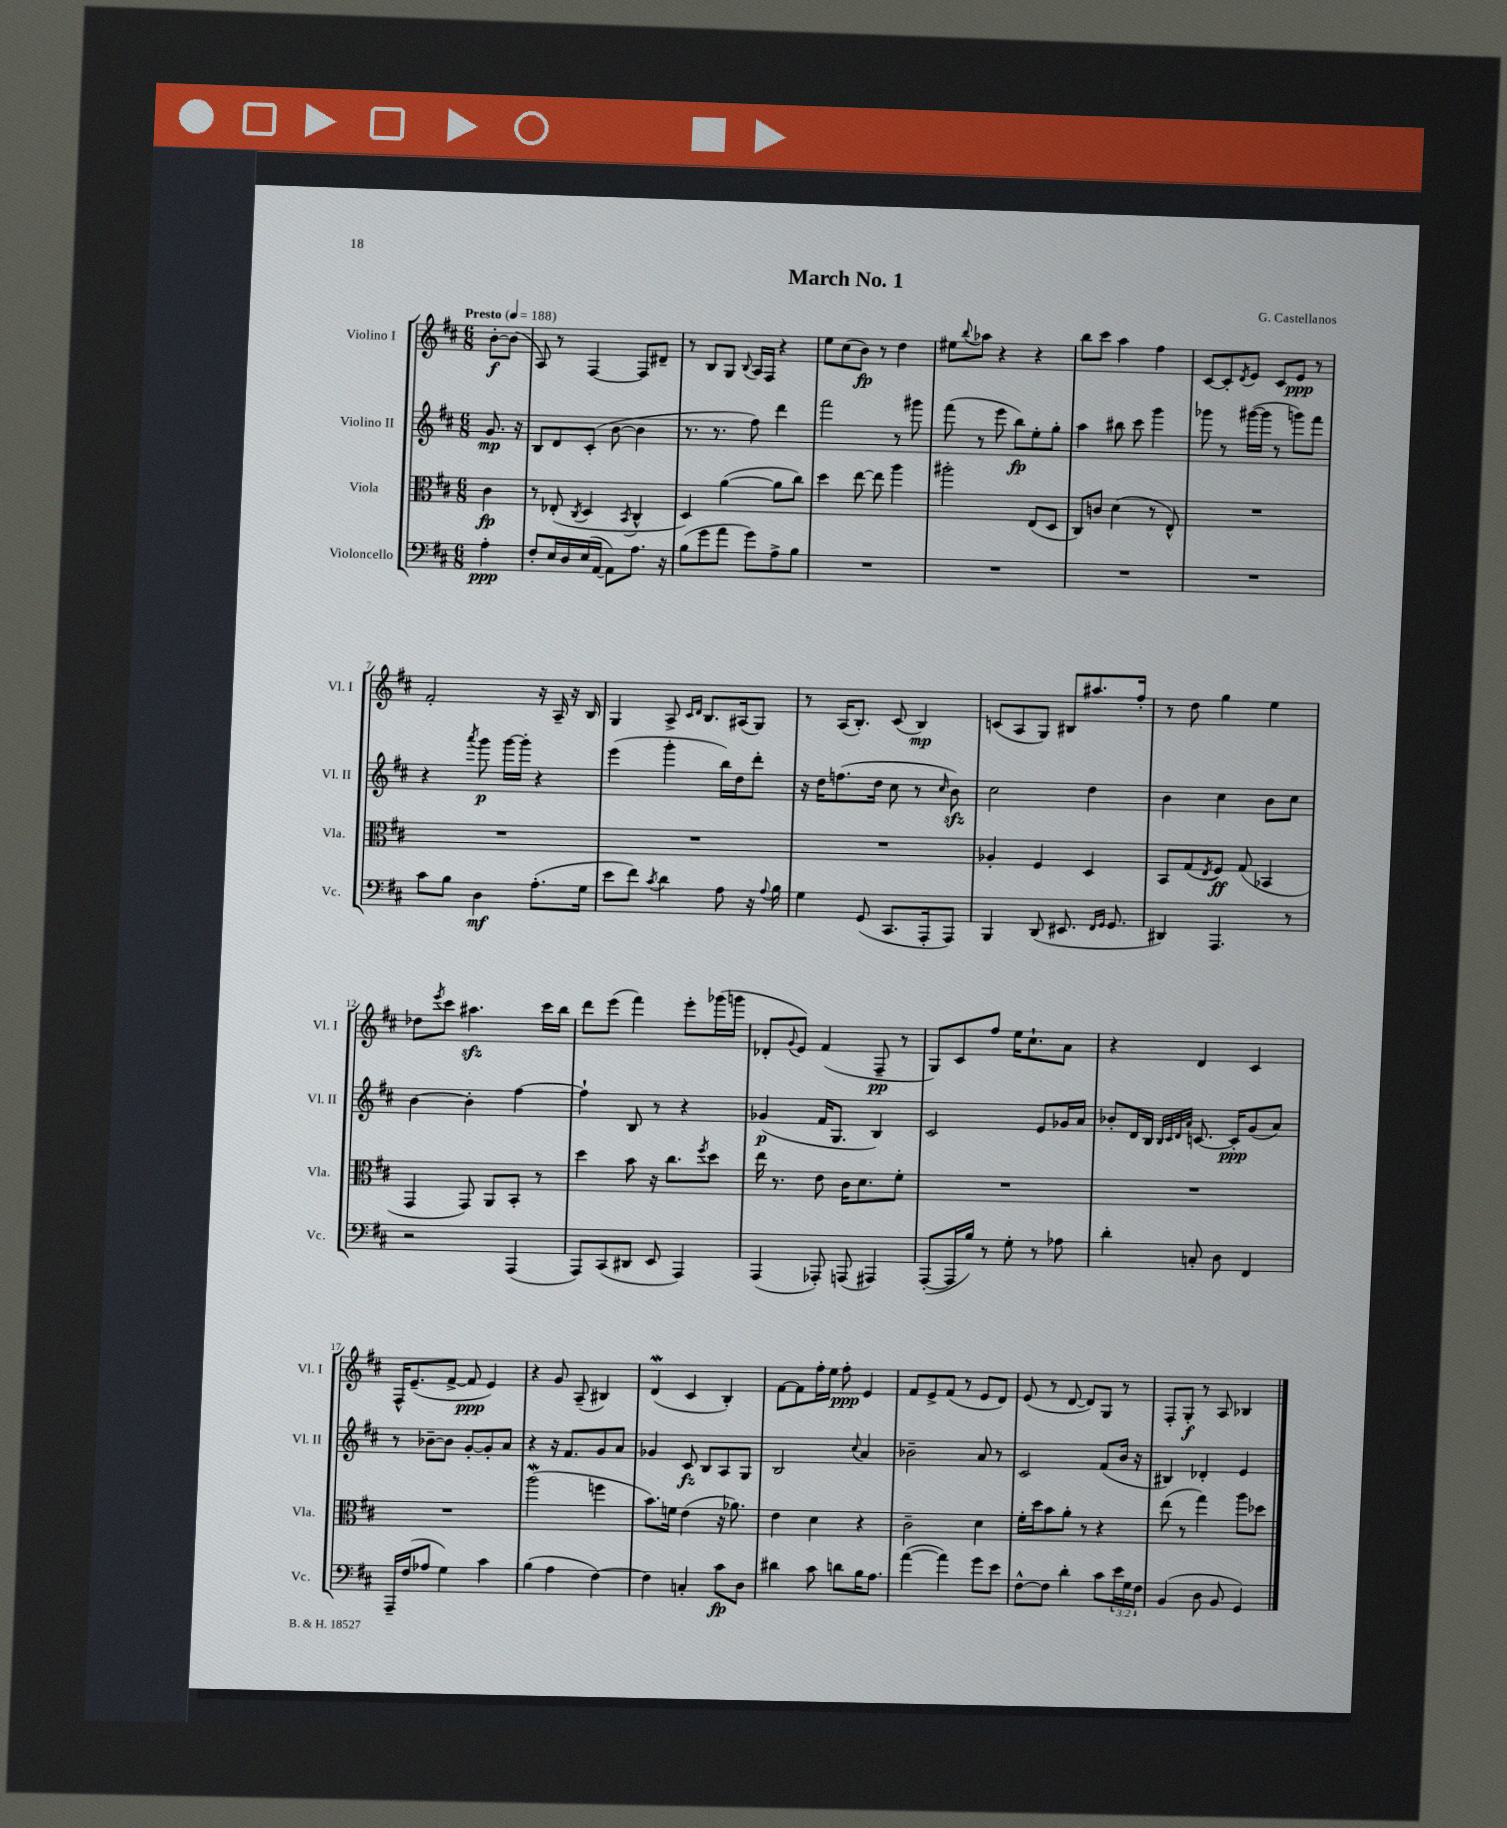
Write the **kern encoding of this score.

**kern	**dynam	**kern	**dynam	**kern	**dynam	**kern	**dynam
*part4	*part4	*part3	*part3	*part2	*part2	*part1	*part1
*staff4	*staff4	*staff3	*staff3	*staff2	*staff2	*staff1	*staff1
*I"Violoncello	*	*I"Viola	*	*I"Violino II	*	*I"Violino I	*
*I'Vc.	*	*I'Vla.	*	*I'Vl. II	*	*I'Vl. I	*
*clefF4	*	*clefC3	*	*clefG2	*	*clefG2	*
*k[f#c#]	*	*k[f#c#]	*	*k[f#c#]	*	*k[f#c#]	*
*M6/8	*	*M6/8	*	*M6/8	*	*M6/8	*
*MM188	*	*MM188	*	*MM188	*	*MM188	*
=	=	=	=	=	=	=	=
!	!	!	!	!	!	!LO:TX:a:B:t=Presto	!
4A'\	ppp	4c#\	fp	8.g/	mp	[8b'\L	f
.	.	.	.	.	.	(8b\J]	.
.	.	.	.	16r	.	.	.
=1	=1	=1	=1	=1	=1	=1	=1
8F#'/L	.	8r	.	8B/L	.	8A/)	.
16E/L	.	(8E-X'/	.	8d/	.	8r	.
16D/	.	.	.	.	.	.	.
.	.	8qC#/	.	.	.	.	.
(16E/	.	4D/	.	(8c#'/J	.	[4F#/	.
[16AA/JJ	.	.	.	.	.	.	.
8AA\L])	.	.	.	[8b\	.	.	.
.	.	8qBB/	.	.	.	.	.
8.A\J	.	4C#^^/	.	4b\]	.	8F#/L]	.
.	.	.	.	.	.	8d#X~/J	.
16r	.	.	.	.	.	.	.
=2	=2	=2	=2	=2	=2	=2	=2
(8B\L	.	4D/)	.	8.r	.	8r	.
8g\	.	.	.	.	.	8B/L	.
.	.	.	.	8.r	.	.	.
8a\J	.	([4a\	.	.	.	8G/J	.
.	.	.	.	.	.	8qqB/	.
8g\L)	.	.	.	8ff#\)	.	16A/LL	.
.	.	.	.	.	.	16F#/JJ	.
8A^\	.	8a\L]	.	4ddd\	.	4r	.
8B\J	.	8cc#\J)	.	.	.	.	.
=3	=3	=3	=3	=3	=3	=3	=3
2.r	.	4dd\	.	2fff#\	.	8ee\L	.
.	.	.	.	.	.	(8cc#\	.
.	.	[8ee\	.	.	.	8b\J)	fp
.	.	8ee\]	.	.	.	8r	.
.	.	4aa\	.	8r	.	4dd\	.
.	.	.	.	8ggg#X\	.	.	.
=4	=4	=4	=4	=4	=4	=4	=4
2.r	.	2aa#X'\	.	(8fff#\	.	8ee#X\L	.
.	.	.	.	.	.	8qqbb/	.
.	.	.	.	8r	.	8aa-X\J	.
.	.	.	.	8eee\	.	4r	.
.	.	.	.	8bb\L)	fp	.	.
.	.	(8E/L	.	8ee'\	.	4r	.
.	.	8D/J	.	8gg'\J	.	.	.
=5	=5	=5	=5	=5	=5	=5	=5
2.r	.	8C#/L)	.	4aa\	.	8bb\L	.
.	.	8cn/J	.	.	.	8ccc#\J	.
.	.	(4d\	.	8bb#X\	.	4aa\	.
.	.	.	.	8ccc#\	.	.	.
.	.	8r	.	4ggg\	.	4ff#\	.
.	.	8E^^/)	.	.	.	.	.
=6	=6	=6	=6	=6	=6	=6	=6
2.r	.	2.r	.	8ggg-X\	.	[8c#/L	.
.	.	.	.	8r	.	8c#'/]	.
.	.	.	.	.	.	8qd/	.
.	.	.	.	([16ggg#X\LL	.	8e/J	.
.	.	.	.	16ggg#\JJ]	.	.	.
.	.	.	.	8r	.	8c#/L	.
.	.	.	.	8gggn\L)	.	8e/J	ppp
.	.	.	.	8fff#\J	.	8r	.
!!LO:LB:g=z
=7	=7	=7	=7	=7	=7	=7	=7
8c#\L	.	2.r	.	4r	.	2f#'/	.
8B\J	.	.	.	.	.	.	.
.	.	.	.	8qaaa/	.	.	.
4D\	mf	.	.	8ggg\	p	.	.
.	.	.	.	[16ggg\LL	.	.	.
.	.	.	.	16ggg'\JJ]	.	.	.
(8.A'\L	.	.	.	4r	.	16r	.
.	.	.	.	.	.	16A~/	.
.	.	.	.	.	.	16r	.
16G\Jk	.	.	.	.	.	16B/	.
=8	=8	=8	=8	=8	=8	=8	=8
8e\L	.	2.r	.	(4eee\	.	4G/	.
8f#\J)	.	.	.	.	.	.	.
8qc#/	.	.	.	.	.	.	.
4d\	.	.	.	4ggg'\	.	8A^/	.
.	.	.	.	.	.	16qqc#/LL	.
.	.	.	.	.	.	16qqd/JJ	.
.	.	.	.	.	.	8.B/L	.
8A\	.	.	.	16bb\LL)	.	.	.
.	.	.	.	16dd\J	.	(16A#X/k	.
16r	.	.	.	8ddd'\J	.	8G/J)	.
8qqA/	.	.	.	.	.	.	.
16B\	.	.	.	.	.	.	.
=9	=9	=9	=9	=9	=9	=9	=9
4G\	.	2.r	.	16r	.	8r	.
.	.	.	.	16dd\KL	.	.	.
.	.	.	.	(8.ffn\	.	(16A/KL	.
.	.	.	.	.	.	8.B'/J)	.
(8GG/	.	.	.	.	.	.	.
.	.	.	.	16dd\Jk	.	.	.
8.CC#/L	.	.	.	8cc#\	.	(8c#/	.
.	.	.	.	8r	.	4B/)	mp
16AAA'/k	.	.	.	.	.	.	.
.	.	.	.	16qqcc#/	.	.	.
8AAA/J)	.	.	.	8bzz\)	.	.	.
=10	=10	=10	=10	=10	=10	=10	=10
4BBB/	.	4A-X'/	.	2cc#\	.	(8cn/L	.
.	.	.	.	.	.	8A/	.
(8DD/	.	4F#/	.	.	.	8G/J)	.
8.EE#X/	.	.	.	.	.	8B#X/L	.
.	.	4D/	.	4dd\	.	8.aa#X/	.
16qqFF#/LL	.	.	.	.	.	.	.
16qqGG/JJ	.	.	.	.	.	.	.
8.GG/	.	.	.	.	.	.	.
.	.	.	.	.	.	16ff#'/Jk	.
=11	=11	=11	=11	=11	=11	=11	=11
4DD#X/)	.	8BB/L	.	4b\	.	8r	.
.	.	(8G/	.	.	.	8dd\	.
.	.	8qE/	.	.	.	.	.
4.AAA/	.	8F#/J)	ff	4cc#\	.	4gg\	.
.	.	(8G/	.	.	.	.	.
.	.	4BB-X/	.	8b\L	.	4ee\	.
8r	.	.	.	8cc#\J	.	.	.
!!LO:LB:g=z
=12	=12	=12	=12	=12	=12	=12	=12
2r	.	4GG/	.	[4b\	.	8dd-X\L	.
.	.	.	.	.	.	8qeee/	.
.	.	.	.	.	.	8ccc#\J	.
.	.	8GG/)	.	4b'\]	.	4.aa#Xzz\	.
.	.	8AA/L	.	.	.	.	.
(4AAA/	.	8BB'/J	.	[4ff#\	.	.	.
.	.	8r	.	.	.	16ccc#\LL	.
.	.	.	.	.	.	16bb\JJ	.
=13	=13	=13	=13	=13	=13	=13	=13
8AAA/L)	.	4dd\	.	4ff#`\]	.	8ddd\L	.
(8CC#/	.	.	.	.	.	(8eee\J	.
8DD#X/J	.	8b\	.	8B/	.	4fff#\)	.
8EE/	.	16r	.	8r	.	.	.
.	.	8.cc#\L	.	.	.	.	.
4AAA/)	.	.	.	4r	.	8eee'\L	.
.	.	8qff#/	.	.	.	.	.
.	.	8dd\J	.	.	.	(16ggg-X\L	.
.	.	.	.	.	.	16gggn\JJ	.
=14	=14	=14	=14	=14	=14	=14	=14
(4AAA/	.	16ee\	.	(4g-X/	p	8d-X'/L	.
.	.	8.r	.	.	.	.	.
.	.	.	.	.	.	8qqg/	.
.	.	.	.	.	.	8e/J)	.
8AAA-X'/)	.	8e\	.	16f#/KL	.	(4f#/	.
.	.	.	.	8.G/J	.	.	.
(8AAAn/	.	16c#\KL	.	.	.	.	.
.	.	8.d\	.	.	.	.	.
4AAA#X/)	.	.	.	4B/)	.	8F#~/	pp
.	.	8f#'\J	.	.	.	8r	.
=15	=15	=15	=15	=15	=15	=15	=15
([8AAA'/L	.	2.r	.	2c#/	.	8G/L)	.
16AAA/L]	.	.	.	.	.	8c#/	.
16B/JJ)	.	.	.	.	.	.	.
8r	.	.	.	.	.	8ff#/J	.
8G'\	.	.	.	.	.	16ee\KL	.
.	.	.	.	.	.	8.cc#`\	.
8r	.	.	.	8e/L	.	.	.
8A-X\	.	.	.	16g-X/L	.	8a\J	.
.	.	.	.	16a/JJ	.	.	.
=16	=16	=16	=16	=16	=16	=16	=16
4d'\	.	2.r	.	8b-X'/L	.	4r	.
.	.	.	.	16d/L	.	.	.
.	.	.	.	16B/JJ	.	.	.
.	.	.	.	32qqB/LLL	.	.	.
.	.	.	.	32qqc#/	.	.	.
.	.	.	.	32qqd/	.	.	.
.	.	.	.	32qqa/JJJ	.	.	.
8Cn'/	.	.	.	[8.cn/	.	4d/	.
8D\	.	.	.	.	.	.	.
.	.	.	.	16c'/KL]	ppp	.	.
4FF#/	.	.	.	(8g/	.	4c#/	.
.	.	.	.	8a/J)	.	.	.
!!LO:LB:g=z
=17	=17	=17	=17	=17	=17	=17	=17
16AAA~/LL	.	2.r	.	8r	.	16F#^^/KL	.
(16F#/J	.	.	.	.	.	(8.e~/	.
8A-X/J	.	.	.	[8b-X~\L	.	.	.
4G\)	.	.	.	8b-\J]	.	[8f#^/J	.
.	.	.	.	[8g'/L	.	8f#/]	ppp
4c#\	.	.	.	8g'/]	.	4e/)	.
.	.	.	.	8a/J	.	.	.
=18	=18	=18	=18	=18	=18	=18	=18
(4B\	.	(2aaW\	.	4r	.	4r	.
4A\	.	.	.	16r	.	8g/	.
.	.	.	.	8.f#/L	.	.	.
.	.	.	.	.	.	(8A~/	.
[4F#\)	.	4ffn\	.	8g/	.	4B#X/)	.
.	.	.	.	8a/J	.	.	.
=19	=19	=19	=19	=19	=19	=19	=19
4F#\]	.	8.b\L)	.	4g-X/	.	(4dw/	.
.	.	16fn\Jk	.	.	.	.	.
4Cn'/	.	(4e\	.	8c#/	fz	4c#/	.
.	.	.	.	8B/L	.	.	.
8c#\L	fp	16r	.	8A/	.	4B'/)	.
.	.	8.a-X\)	.	.	.	.	.
8D\J	.	.	.	8G/J	.	.	.
=20	=20	=20	=20	=20	=20	=20	=20
4d#X\	.	4e\	.	2B/	.	[8f#\L	.
.	.	.	.	.	.	8f#\]	.
8c#\	.	4d\	.	.	.	16ff#'\L	.
.	.	.	.	.	.	16ee\JJ	.
8dn\L	.	.	.	.	.	8ff#'\	ppp
.	.	.	.	8qqcc#/	.	.	.
16B\K	.	4r	.	4a/	.	4e/	.
8.A\J	.	.	.	.	.	.	.
=21	=21	=21	=21	=21	=21	=21	=21
([4a\	.	2c#~\	.	2b-X~\	.	8f#/L	.
.	.	.	.	.	.	8e^/	.
4a\])	.	.	.	.	.	(8f#/J	.
.	.	.	.	.	.	8r	.
8g\L	.	4d\	.	8a/	.	8e/L	.
8e\J	.	.	.	8r	.	8d/J)	.
=22	=22	=22	=22	=22	=22	=22	=22
[8F#^^\L	.	16f#'\LL	.	2c#/	.	(8e/	.
.	.	16dd\J	.	.	.	.	.
8F#\J]	.	8b\	.	.	.	8r	.
4d'\	.	8a'\J	.	.	.	[8d/	.
.	.	8r	.	.	.	8d/L])	.
8c#\L	.	4r	.	(8f#/L	.	8G/J	.
24e\L	.	.	.	16b/Jk	.	8r	.
24G\	.	.	.	.	.	.	.
.	.	.	.	16r	.	.	.
24F#\JJ	.	.	.	.	.	.	.
=23	=23	=23	=23	=23	=23	=23	=23
(4BB/	.	(8ee\	.	4B#X/)	.	8F#'/L	.
.	.	8r	.	.	.	8G'/J	f
8D\	.	4gg\)	.	4d-X'/	.	8r	.
8BB/	.	.	.	.	.	8A/	.
4GG/)	.	8aa\L	.	4e/	.	4B-X/	.
.	.	8dd-X\J	.	.	.	.	.
==	==	==	==	==	==	==	==
*-	*-	*-	*-	*-	*-	*-	*-
